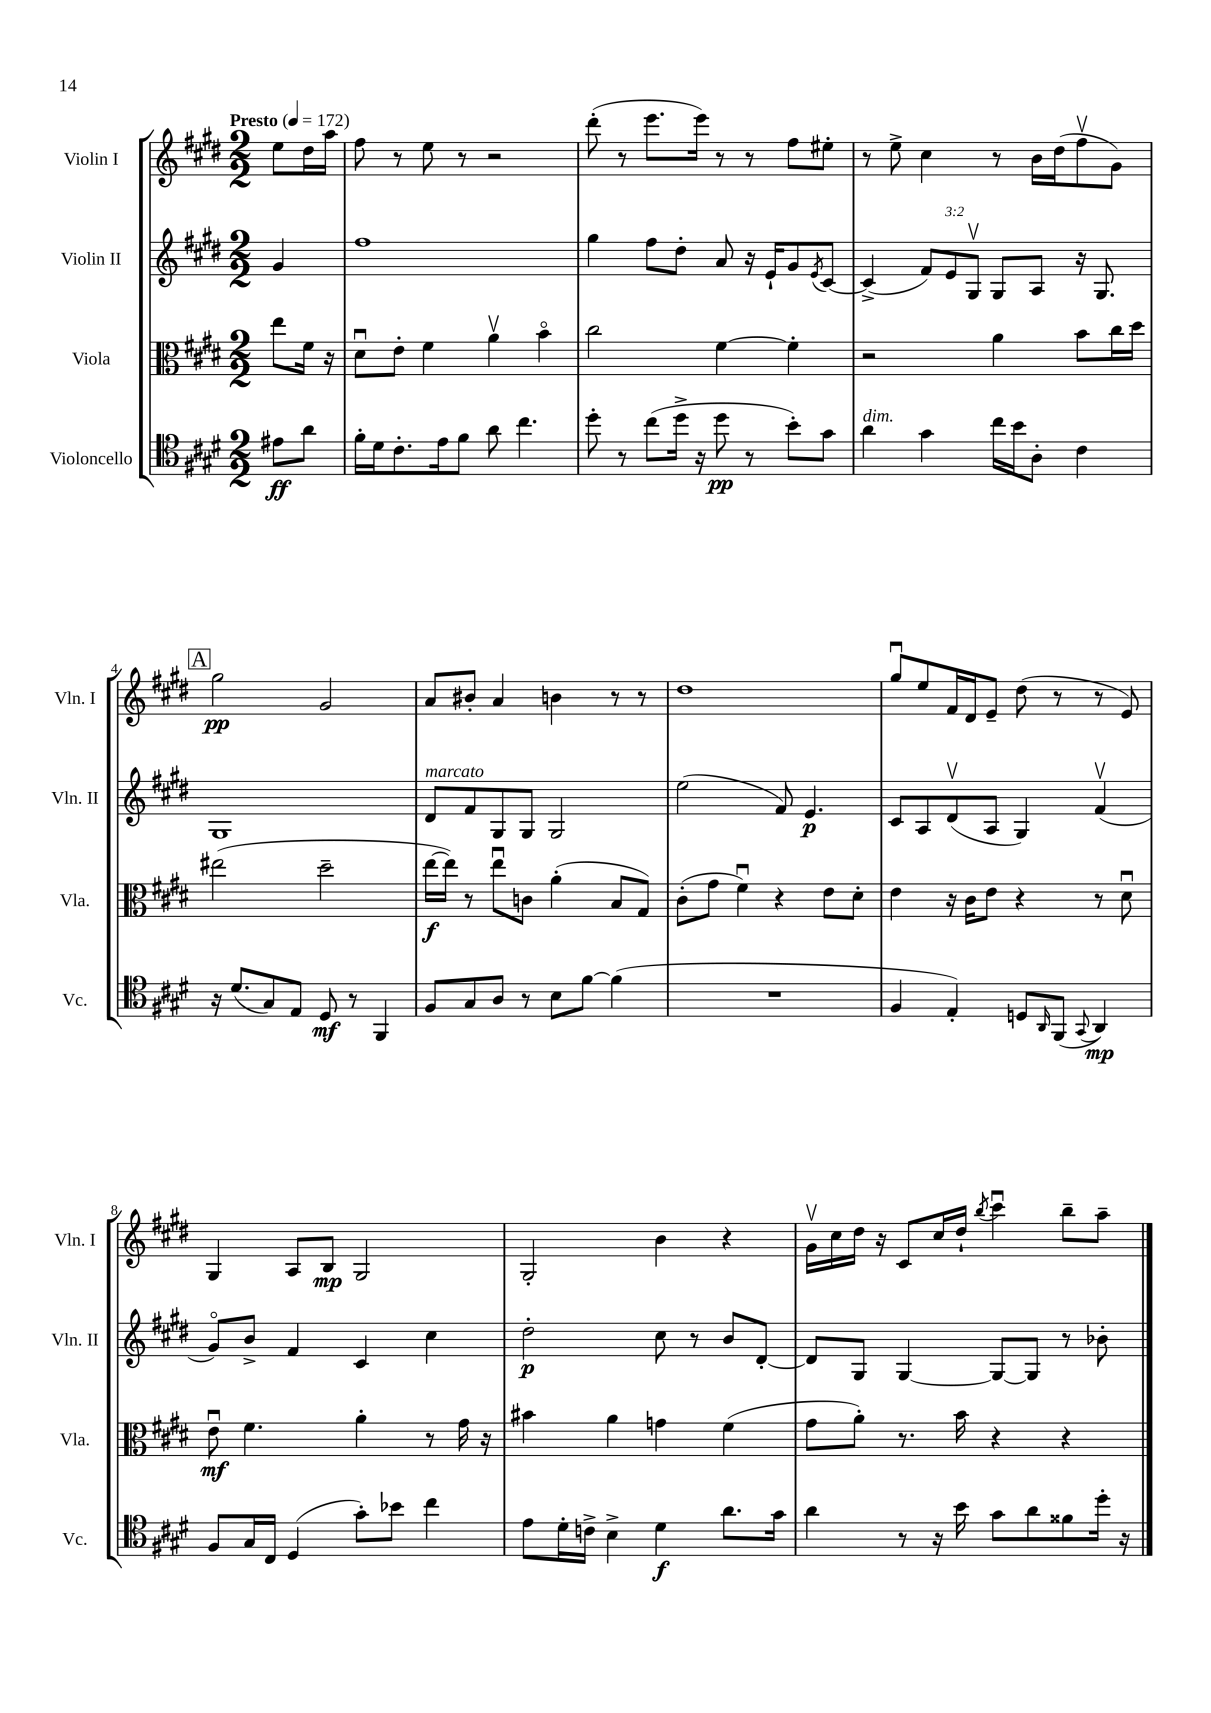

**kern	**kern	**kern	**kern
*staff4	*staff3	*staff2	*staff1
*clefC4	*clefC3	*clefG2	*clefG2
*k[f#c#g#d#]	*k[f#c#g#d#]	*k[f#c#g#d#]	*k[f#c#g#d#]
*M2/2	*M2/2	*M2/2	*M2/2
*MM172	*MM172	*MM172	*MM172
8e#\L	8ee\L	4g#/	8ee\L
8a\J	16f#\Jk	.	16dd#\L
.	16r	.	16aa\JJ
=	=	=	=
16f#'\LL	8d#u\L	1ff#	8ff#\
16d#\J	.	.	.
8.c#'\	8e'\J	.	8r
.	4f#\	.	8ee\
16e\k	.	.	.
8f#\J	.	.	8r
8a\	4av\	.	2r
4.cc#\	.	.	.
.	4bo\	.	.
=	=	=	=
8dd#'\	2cc#\	4gg#\	(8ddd#'\
8r	.	.	8r
(8cc#\L	.	8ff#\L	8.eee\L
16dd#^\Jk	.	8dd#'\J	.
16r	.	.	16eee\Jk)
8dd#\	[4f#\	8a/	8r
8r	.	16r	8r
.	.	16e`/LK	.
8b'\L)	4f#'\]	8g#/	8ff#\L
.	.	8qe/	.
8g#\J	.	[8c#/J	8ee#'\J
=	=	=	=
4a\	2r	(4c#^/]	8r
.	.	.	8ee^\
4g#\	.	12f#/L)	4cc#\
.	.	12e/	.
.	.	12G#v/J	.
16cc#\LL	4a\	8G#/L	8r
16b\J	.	.	.
8A'\J	.	8A/J	16b\LL
.	.	.	(16dd#\J
4c#\	8b\L	16r	8ff#v\
.	.	8.G#/	.
.	16cc#\L	.	8g#\J)
.	16dd#\JJ	.	.
=	=	=	=
16r	(2ee#\	1G#	2gg#\
(8.d#/L	.	.	.
8G#/)	.	.	.
8E/J	.	.	.
8D#/	2dd#~\	.	2g#/
8r	.	.	.
4FF#/	.	.	.
=	=	=	=
8F#/L	[16ee\LL	8d#/L	8a/L
.	16ee\]JJ)	.	.
8G#/	8r	8f#/	8b#'/J
8A/J	8eeu\L	8G#/	4a/
8r	8c\J	8G#/J	.
8B\L	(4a'\	2G#/	4b\
[8f#\J	.	.	.
(4f#\]	8B/L	.	8r
.	8G#/J)	.	8r
=	=	=	=
1r	(8c#'\L	(2ee\	1dd#
.	8g#\J	.	.
.	4f#u\)	.	.
.	4r	8f#/)	.
.	.	4.e/	.
.	8e\L	.	.
.	8d#'\J	.	.
=	=	=	=
4F#/	4e\	8c#/L	8gg#u/L
.	.	8A/	8ee/
4E'/)	16r	(8d#v/	16f#/L
.	16c#\LK	.	16d#/J
.	8e\J	8A/J	8e~/J
8D/L	4r	4G#/)	(8dd#\
16qqAA/	.	.	.
(8FF#/J	.	.	8r
8qqGG#/	.	.	.
4AA/)	8r	(4f#v/	8r
.	8d#u\	.	8e/)
=	=	=	=
8F#/L	8eu\	8g#o/L)	4G#/
16G#/L	4.f#\	8b^/J	.
16C#/JJ	.	.	.
(4D#/	.	4f#/	8A/L
.	.	.	8B/J
8g#'\L)	4a'\	4c#/	2G#/
8b-\J	.	.	.
4cc#\	8r	4cc#\	.
.	16g#\	.	.
.	16r	.	.
=	=	=	=
8e\L	4b#\	2dd#'\	2G#'/
16d#'\L	.	.	.
16c^\JJ	.	.	.
4B^\	4a\	.	.
4d#\	4g\	8cc#\	4b\
.	.	8r	.
8.a\L	(4f#\	8b/L	4r
.	.	[8d#'/J	.
16g#\Jk	.	.	.
=	=	=	=
4a\	8g#\L	8d#/]L	16g#v\LL
.	.	.	16cc#\
.	8a'\J)	8G#/J	16dd#\JJ
.	.	.	16r
8r	8.r	[4G#/	8c#/L
16r	.	.	16cc#/L
16b\	16b\	.	16dd#`/JJ
.	.	.	8qbb/
8g#\L	4r	8G#/_L	4ccc#u\
8a\	.	8G#/]J	.
8f##\	4r	8r	8bb~\L
16dd#'\Jk	.	8b-'\	8aa~\J
16r	.	.	.
==	==	==	==
*-	*-	*-	*-
